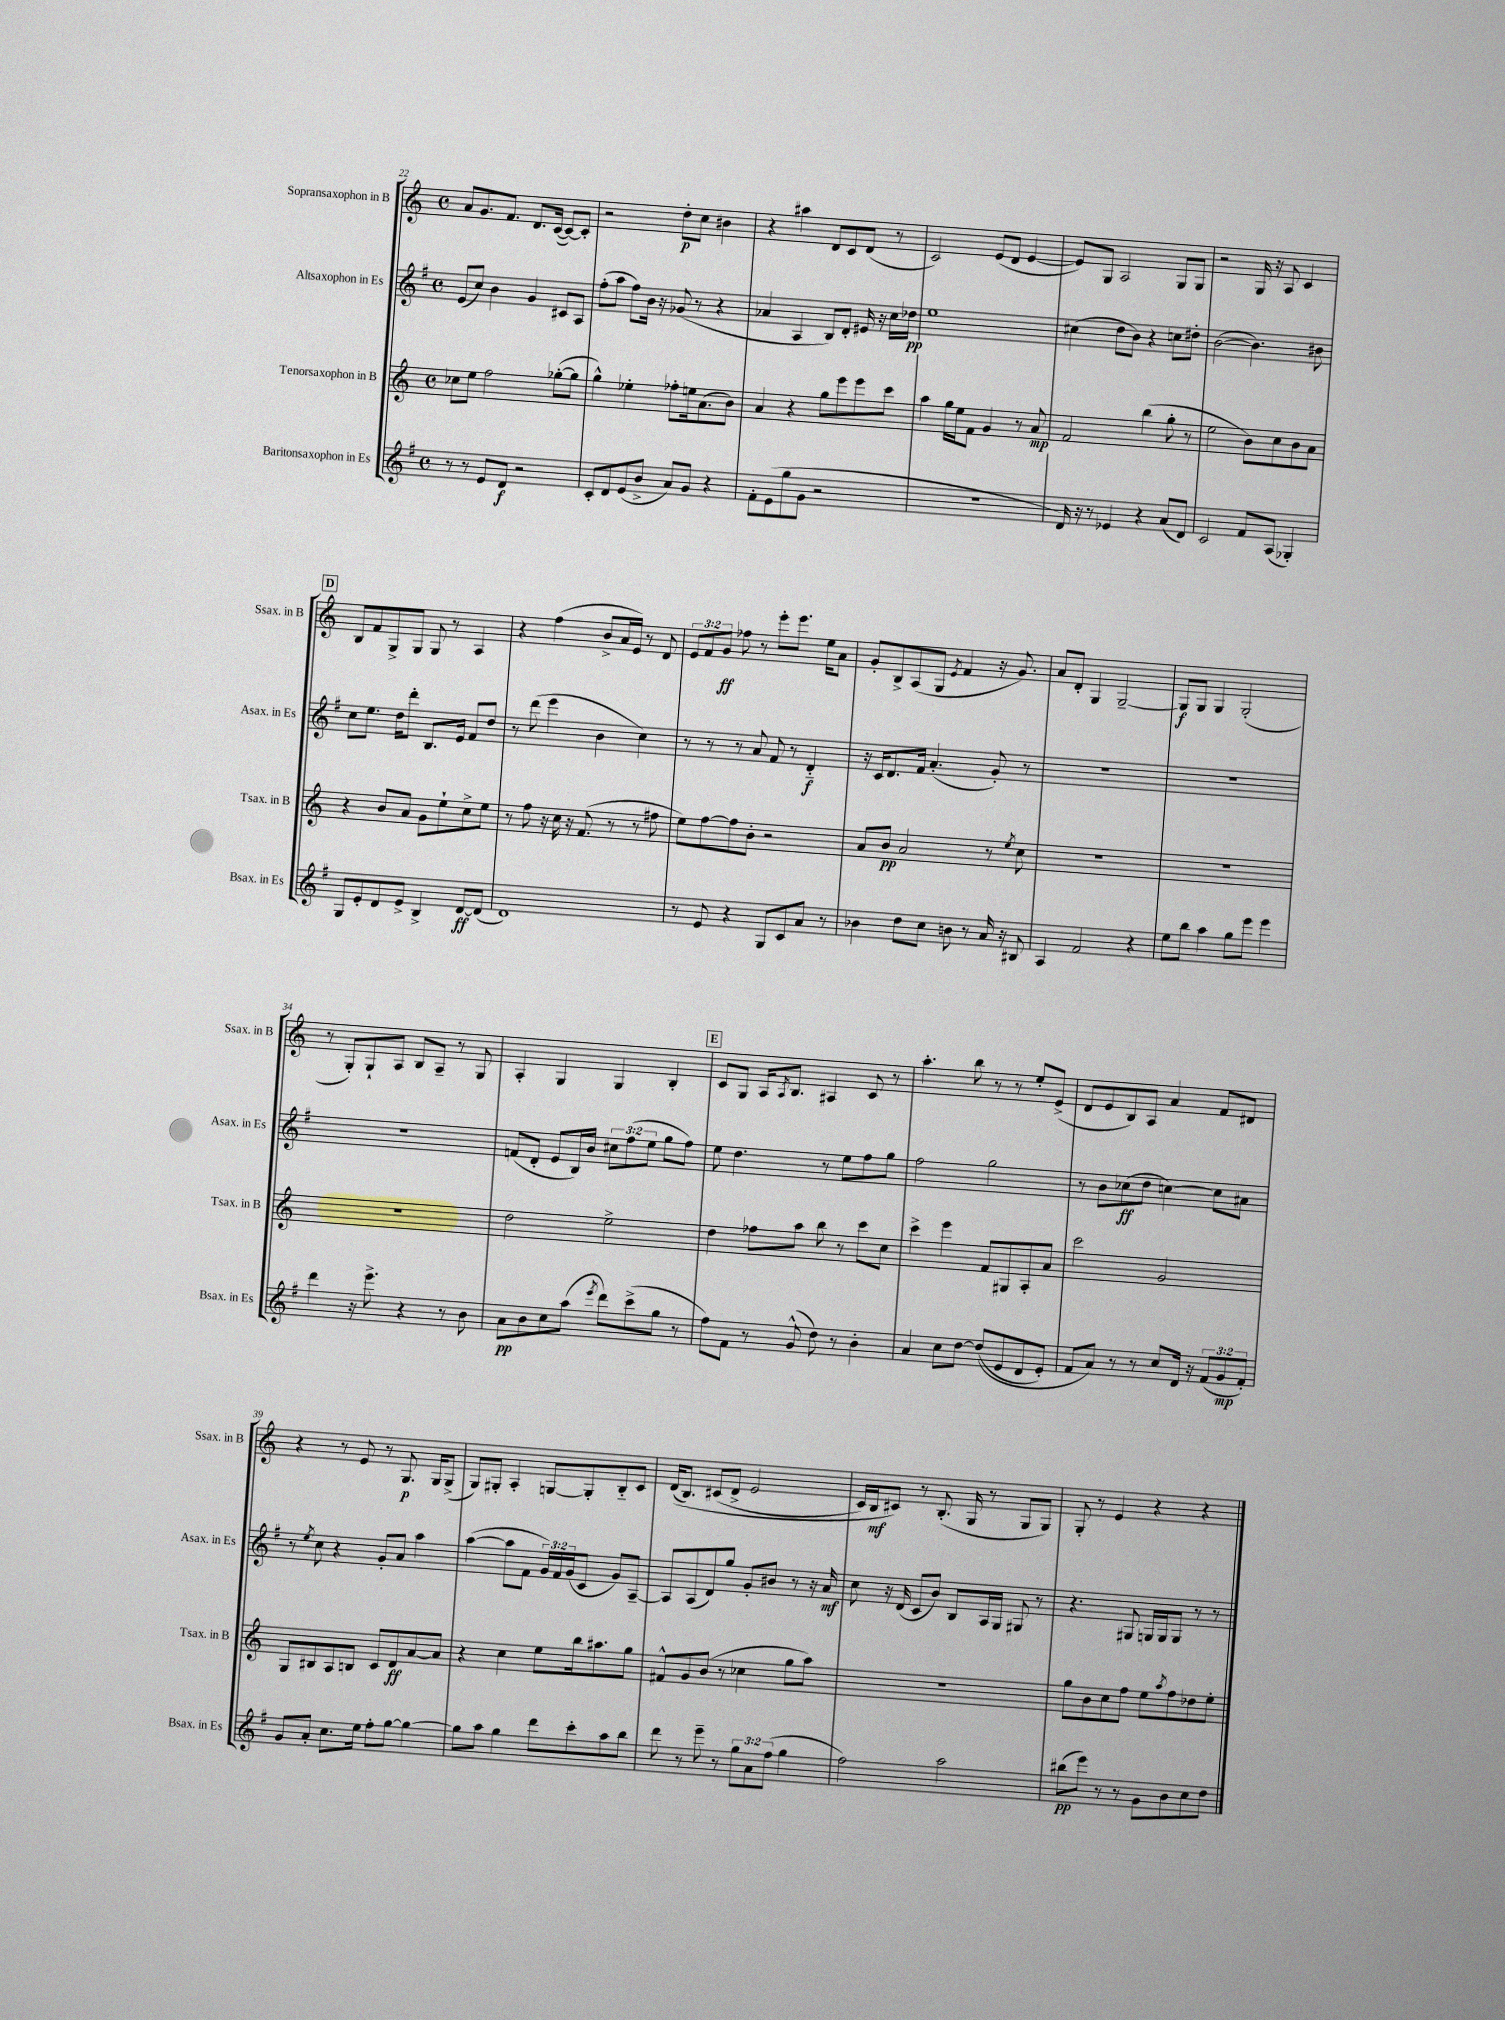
<<
\new StaffGroup <<
\new Staff = "s0" \with { instrumentName = "Sopransaxophon in B" shortInstrumentName = "Ssax. in B" } {
    \clef treble \key c \major \defaultTimeSignature \time 4/4 \override Staff.TupletNumber.text = #tuplet-number::calc-fraction-text
    a'8 g'8. f'8. d'8. c'16~( c'8~) c'8-. |
    r2 d''8-.\p c''8 bis'4 |
    r4 ais''4 d'8 c'8 d'8( r8 |
    c'2) e'8( d'8 e'4~ |
    e'8) g8 a2 g8 g8 |
    r2 g16 r16 a8 c'4 |
    \mark \markup { \box "D" } b8 f'8 g8-> g8 g8 r8 a4 |
    r4 f''4( b'8-> a'16 e'16) r8 d'8 |
    \tuplet 3/2 { e'8 f'8 g'8\ff } fes''8 r8 e'''8-. e'''8. e''16 a'8 |
    g'8-. b8-> a8( g8 \acciaccatura { e'8 } f'4 r16 g'8.) |
    a'8 d'8-. g4 g2~-- |
    g8\f g8 g4 g2-.( |
    r8 g8-.) g8-! a8 b8 a8-- r8 g8 |
    a4-. g4 g4 b4-. |
    \mark \markup { \box "E" } c'8 g8 a16 \acciaccatura { a8 } b8. ais4 c'8 r8 |
    a''4.-. b''8 r8 r8 e''8-. e'8->( |
    d'8 e'8 b8) a8 a'4 f'8 dis'8 |
    r4 r8 e'8 r8 g8.\p g16 g8->( |
    g8) gis8-. a4-. g8~ g8-. b8-_ c'8 |
    d'16(\( b8.) cis'8( d'8-> e'2 |
    c'16) b16\mf cis'8\) r8 b8.-.( g16 r8 g8 g8) |
    g8-. r8 e'4 r4 r4 \bar "|." |
}
\new Staff = "s1" \with { instrumentName = "Altsaxophon in Es" shortInstrumentName = "Asax. in Es" } {
    \clef treble \key g \major \defaultTimeSignature \time 4/4 \override Staff.TupletNumber.text = #tuplet-number::calc-fraction-text
    e'8( c''8) b'4 g'4 cis'8 a8 |
    fis''8-.( a''8 fis''8) b'16 r16 ges'8( r8 r4 |
    aes'4 a4 b8) d'8-. eis'16 r16 c''16 des''16\pp |
    e''1 |
    cis''4( d''8 b'8) r4 c''8 dis''8-. |
    b'2~( b'4.) bis'8 |
    \mark \markup { \box "D" } c''8 e''8. d''16 d'''8-. b8. e'16 fis'8 d''8 |
    r8 d'''8( e'''4 b'4 c''4) |
    r8 r8 r8 a'8 fis'8 r8 d'4-_\f |
    r16 c'16 d'8. fis'16 a'4.-.( g'8-.) r8 |
    R1 |
    R1 |
    R1 |
    f'8( d'8-. e'8 b16) b'16 \tuplet 3/2 { cis''8 fis''8( e''8 } g''8 fis''8) |
    \mark \markup { \box "E" } e''8 d''4. r8 e''8 fis''8 g''8 |
    fis''2 g''2 |
    r8 b'8 ces''8\ff( d''8 c''4~) c''8 ais'8 |
    r8 \acciaccatura { e''8 } c''8 r4 g'8-. a'8 a''4 |
    a''4~( a''8 fis'8 \tuplet 3/2 { g'16) fis'16 g'16( } c'8 g'8) a8~-- |
    a8 a8( d'8) g''8 g'8-. bis'8 r8 r16 a'16\mf |
    c''8 r16 d'16( c'8 b'8) b8 a16 g16 gis8 r8 |
    r4. gis8 g16 g16 g8 r8 r8 \bar "|." |
}
\new Staff = "s2" \with { instrumentName = "Tenorsaxophon in B" shortInstrumentName = "Tsax. in B" } {
    \clef treble \key c \major \defaultTimeSignature \time 4/4
    ces''8 e''8 f''2 ges''8~-.( ges''8 |
    g''4-^) ees''4-. fes''8-. e''16 a'8.( b'8) |
    a'4 r4 g''8 e'''8 e'''8 c'''8 |
    a''4 g''16 e''16 f'8 g'4 r8 a'8\mp |
    f'2 b''4( g''8-. r8 |
    e''2 b'8) c''8 b'8 a'8 |
    \mark \markup { \box "D" } r4 b'8 a'8 g'8 e''8-! c''8-> e''8 |
    r8 f''8 r16 c''16 r16 f'8.( r8 r8 fis''8 |
    e''8) f''8~ f''8 b'8-. r2 |
    a'8 b'8\pp a'2 r8 \acciaccatura { e''8 } c''8 |
    R1 |
    R1 |
    R1 |
    d''2 e''2-> |
    \mark \markup { \box "E" } d''4 fes''8 a''8 b''8 r8 c'''8 c''8 |
    c'''4-> e'''4 f'8 gis8 a8-. a'8 |
    c'''2 g'2 |
    g8 bis8 a8 b8 c'8 d'8\ff a'8~ a'8 |
    r4 c''4 e''8 b''16 ais''8. g''8 |
    fis'8-^ g'8 b'8( r8 ces''4 g''8 a''8) |
    R1 |
    g''8 b'8 c''8 f''8 e''8 \acciaccatura { a''8 } f''8 des''8 e''8-. \bar "|." |
}
\new Staff = "s3" \with { instrumentName = "Baritonsaxophon in Es" shortInstrumentName = "Bsax. in Es" } {
    \clef treble \key g \major \defaultTimeSignature \time 4/4 \override Staff.TupletNumber.text = #tuplet-number::calc-fraction-text
    r8 r8 e'8 d'8\f r2 |
    c'8-. d'8 e'8( b'8-> a'8) g'8 r4 |
    fis'8-. e'8( g''8 g'8 r2 |
    R1 |
    d'16) r16 r8 ees'4 r4 a'8( d'8) |
    c'2 fis'8 a8( ges4-.) |
    \mark \markup { \box "D" } g8 e'8-. d'8 e'8-> b4-> d'8~\ff d'8( |
    d'1) |
    r8 e'8 r4 g8 c'8 a'8 r8 |
    bes'4 d''8 c''8 b'8 r8 a'16 r16 bis8 |
    a4 fis'2 r4 |
    e''8 b''8 a''4 g''8 e'''8 e'''4 |
    d'''4 r16 e'''8.-> r4 r8 b'8 |
    a'8\pp b'8 c''8 a''8( \acciaccatura { e'''8 } d'''8) c'''8->( g''8 r8 |
    \mark \markup { \box "E" } fis''8) fis'8 r8 g'8-^( d''8) r8 b'4-. |
    a'4 c''8 d''8~ d''8(\( e'8 d'8 e'8-.) |
    fis'8 a'8\) r8 r8 c''8 d'16 r16 \tuplet 3/2 { fis'8( g'8\mp fis'8-.) } |
    g'8 a'8-. c''8. e''16 fis''8-. g''8~ g''4~ |
    g''8 a''8 g''4 d'''8 c'''8-. a''8 b''8 |
    d'''8 r8 e'''8-- r8 \tuplet 3/2 { g''8 a'8 fis''8( } g''4 |
    fis''2) a''2 |
    bis''8\pp( e'''8) r8 r8 g'8 b'8 c''8 d''8 \bar "|." |
}
>>
>>
\layout { \context { \Score currentBarNumber = #22 } }
